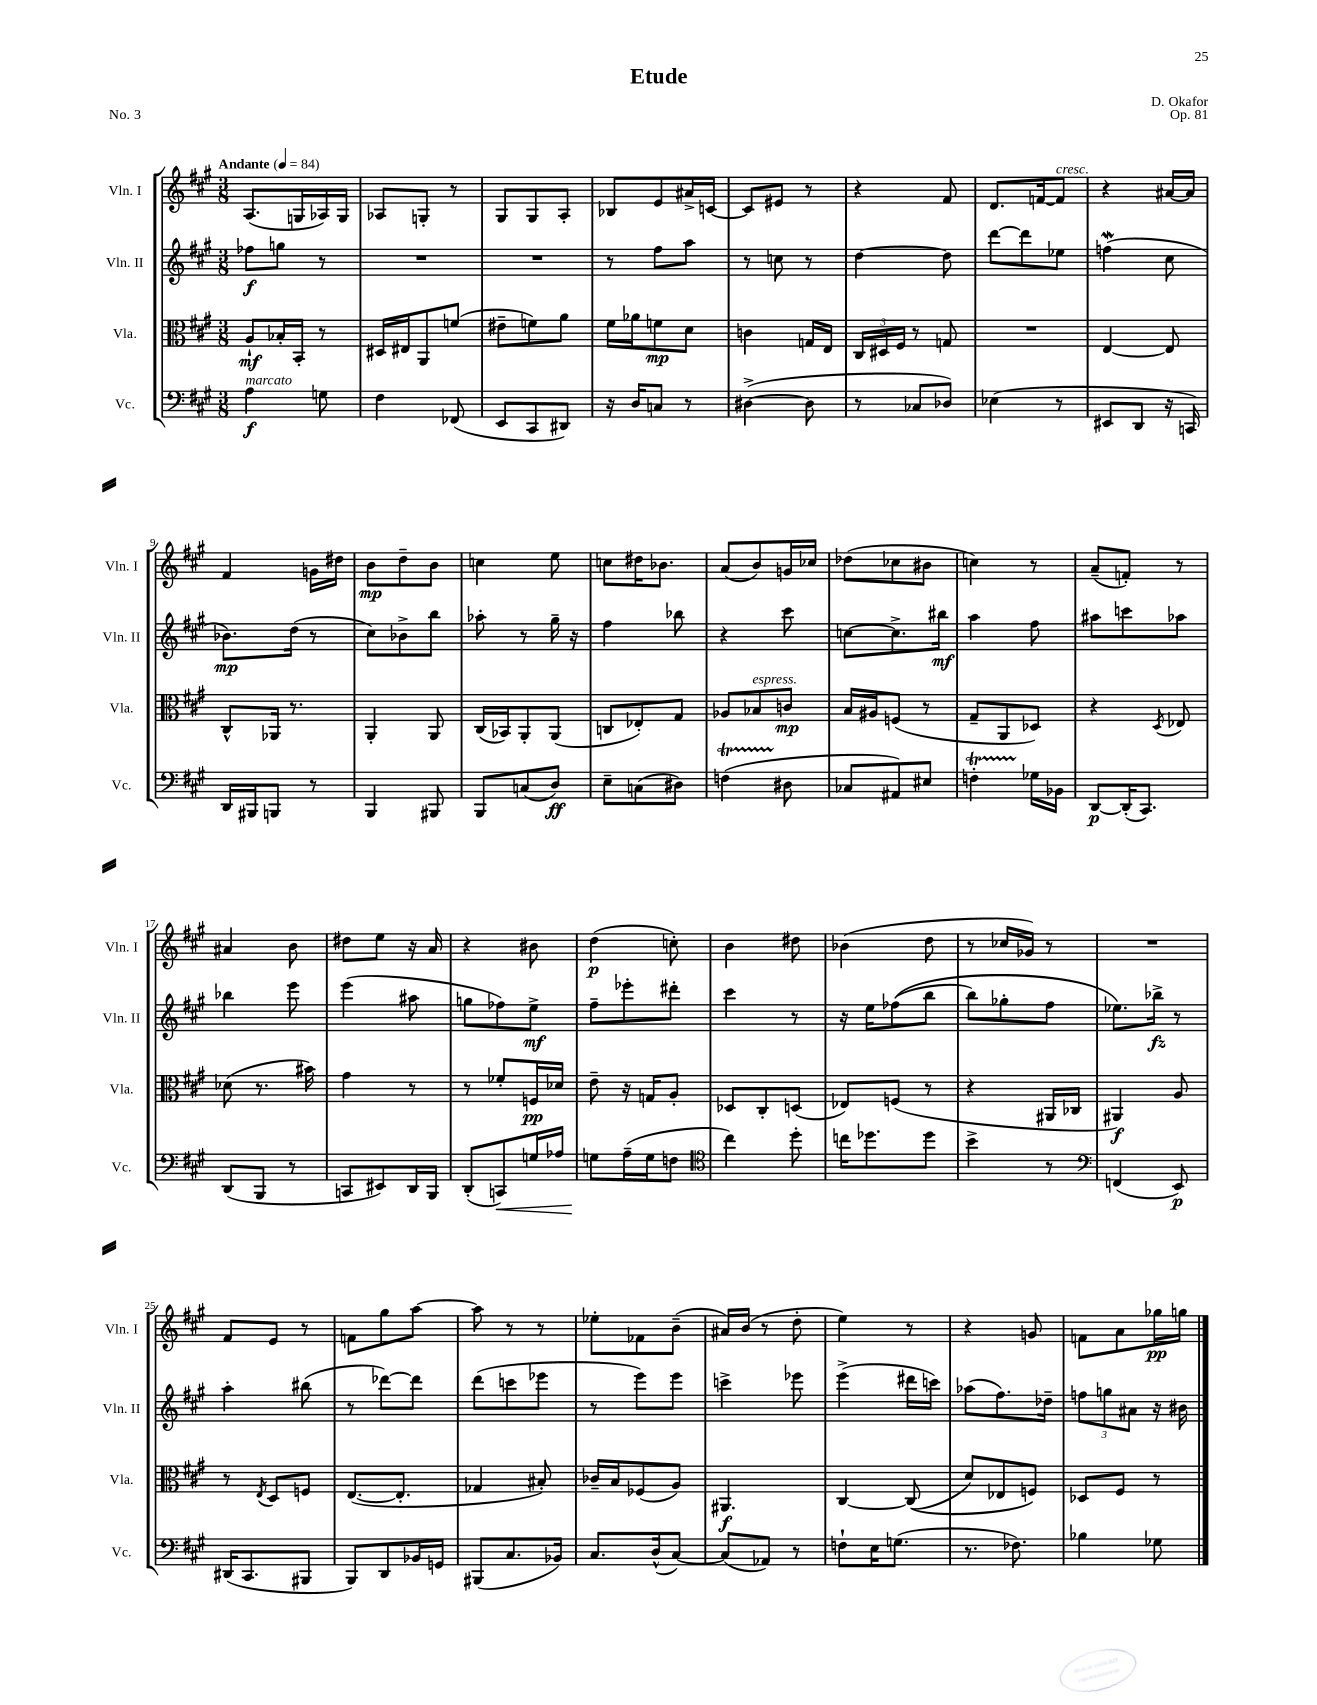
\header { title = "Etude" composer = "D. Okafor" opus = "Op. 81" piece = "No. 3" }
<<
\new StaffGroup <<
\new Staff = "s0" \with { instrumentName = "Vln. I" shortInstrumentName = "Vln. I" } {
    \clef treble \key a \major \numericTimeSignature \time 3/8 \tempo "Andante" 4 = 84
    a8.( g16 aes16) g16 |
    aes8 g8-. r8 |
    gis8 gis8 a8-. |
    bes8 e'8 ais'16-> c'16~ |
    c'8 eis'8 r8 |
    r4 fis'8 |
    d'8. f'16~ f'8^\markup { \italic "cresc." } |
    r4 ais'16~ ais'16 |
    fis'4 g'16 dis''16 |
    b'8\mp d''8-- b'8 |
    c''4 e''8 |
    c''8 dis''16 bes'8. |
    a'8( b'8) g'16 ces''16 |
    des''8( ces''8 bis'8 |
    c''4) r8 |
    a'8--( f'8-.) r8 |
    ais'4 b'8 |
    dis''8 e''8 r16 a'16 |
    r4 bis'8 |
    d''4\p( c''8-.) |
    b'4 dis''8 |
    bes'4( d''8 |
    r8 ces''16 ges'16) r8 |
    R4. |
    fis'8 e'8 r8 |
    f'8 gis''8 a''8~ |
    a''8 r8 r8 |
    ees''8-. fes'8 b'8--( |
    ais'16) b'16( r8 d''8-. |
    e''4) r8 |
    r4 g'8 |
    f'8 a'8 ges''16\pp g''16 \bar "|." |
}
\new Staff = "s1" \with { instrumentName = "Vln. II" shortInstrumentName = "Vln. II" } {
    \clef treble \key a \major \numericTimeSignature \time 3/8
    fes''8\f g''8 r8 |
    R4. |
    R4. |
    r8 fis''8 a''8 |
    r8 c''8 r8 |
    d''4~ d''8 |
    d'''8~ d'''8 ees''8 |
    f''4\mordent( cis''8 |
    bes'8.\mp) d''16( r8 |
    cis''8) bes'8-> b''8 |
    aes''8-. r8 gis''16-- r16 |
    fis''4 bes''8 |
    r4 cis'''8 |
    c''8~ c''8.-> bis''16\mf |
    a''4 fis''8 |
    ais''8 c'''8 aes''8 |
    bes''4 e'''8 |
    e'''4( ais''8 |
    g''8 fes''8) e''8->\mf |
    fis''8-- ees'''8-. dis'''8-. |
    cis'''4 r8 |
    r16 e''16 fes''8(\( b''8 |
    b''8) ges''8-. fis''8 |
    ees''8.\) bes''16->\fz r8 |
    a''4-. bis''8( |
    r8 des'''8~) des'''8 |
    d'''8( c'''8 ees'''8 |
    r8 e'''8) e'''8 |
    c'''4-> ees'''8 |
    e'''4->( dis'''16 c'''16) |
    aes''8( fis''8.) des''16-- |
    \tuplet 3/2 { f''8 g''8 ais'8 } r16 bis'16 \bar "|." |
}
\new Staff = "s2" \with { instrumentName = "Vla." shortInstrumentName = "Vla." } {
    \clef alto \key a \major \numericTimeSignature \time 3/8
    a8-!\mf bes16-. b,16-. r8 |
    dis16 eis16 a,8 f'8( |
    eis'8-- f'8) a'8 |
    fis'16 aes'16 f'8\mp d'8 |
    c'4 g16 e16 |
    \tuplet 3/2 { cis16 dis16 fis16 } r8 g8 |
    R4. |
    e4~ e8 |
    cis8-^ aes,16 r8. |
    a,4-. a,8 |
    cis16( bes,16) a,8-. a,8( |
    c8 ees8-.) gis8 |
    aes8 bes8^\markup { \italic "espress." } c'8\mp |
    b16 ais16 f8( r8 |
    gis8-- a,8 des8) |
    r4 \acciaccatura { d8 } ees8 |
    des'8( r8. bis'16) |
    gis'4 r8 |
    r8 fes'8-. f16\pp des'16 |
    e'8-- r16 g16 a8-. |
    des8 cis8-. d8( |
    ees8) f8( r8 |
    r4 ais,16 ces16 |
    ais,4\f) a8 |
    r8 \acciaccatura { e8 } d8 f8 |
    e8.~( e8.-. |
    ges4 bis8-.) |
    ces'16-- b16 fes8( a8) |
    ais,4.\f |
    cis4~ cis8(\( |
    d'8) ees8 f8\) |
    des8 fis8 r8 \bar "|." |
}
\new Staff = "s3" \with { instrumentName = "Vc." shortInstrumentName = "Vc." } {
    \clef bass \key a \major \numericTimeSignature \time 3/8
    a4\f^\markup { \italic "marcato" } g8 |
    fis4 fes,8( |
    e,8 cis,8 dis,8) |
    r16 d16 c8 r8 |
    dis4~->( dis8 |
    r8 ces8 des8) |
    ees4( r8 |
    eis,8 d,8 r16 c,16) |
    d,16 bis,,16 b,,8 r8 |
    b,,4 bis,,8 |
    b,,8 c8( d8\ff) |
    e8-- c8( dis8) |
    f4\startTrillSpan( dis8\stopTrillSpan |
    ces8 ais,8) eis8 |
    f4-.\startTrillSpan ges16\stopTrillSpan bes,16 |
    d,8~\p d,16-.( cis,8.) |
    d,8( b,,8 r8 |
    c,8 eis,8) d,16 b,,16 |
    d,8-.( c,8\<) g16 aes16 |
    g8\! a16--( g16 f8 |
    \clef tenor cis''4) d''8-. |
    c''16 des''8. des''8 |
    b'4-> r8 |
    \clef bass f,4( e,8\p) |
    dis,16( cis,8. bis,,8 |
    b,,8) d,8 bes,16 g,16 |
    bis,,8( cis8. bes,16) |
    cis8. d16-^( cis8~) |
    cis8( aes,8) r8 |
    f8-! e16 g8.( |
    r8. fes8.) |
    bes4 ges8 \bar "|." |
}
>>
>>
